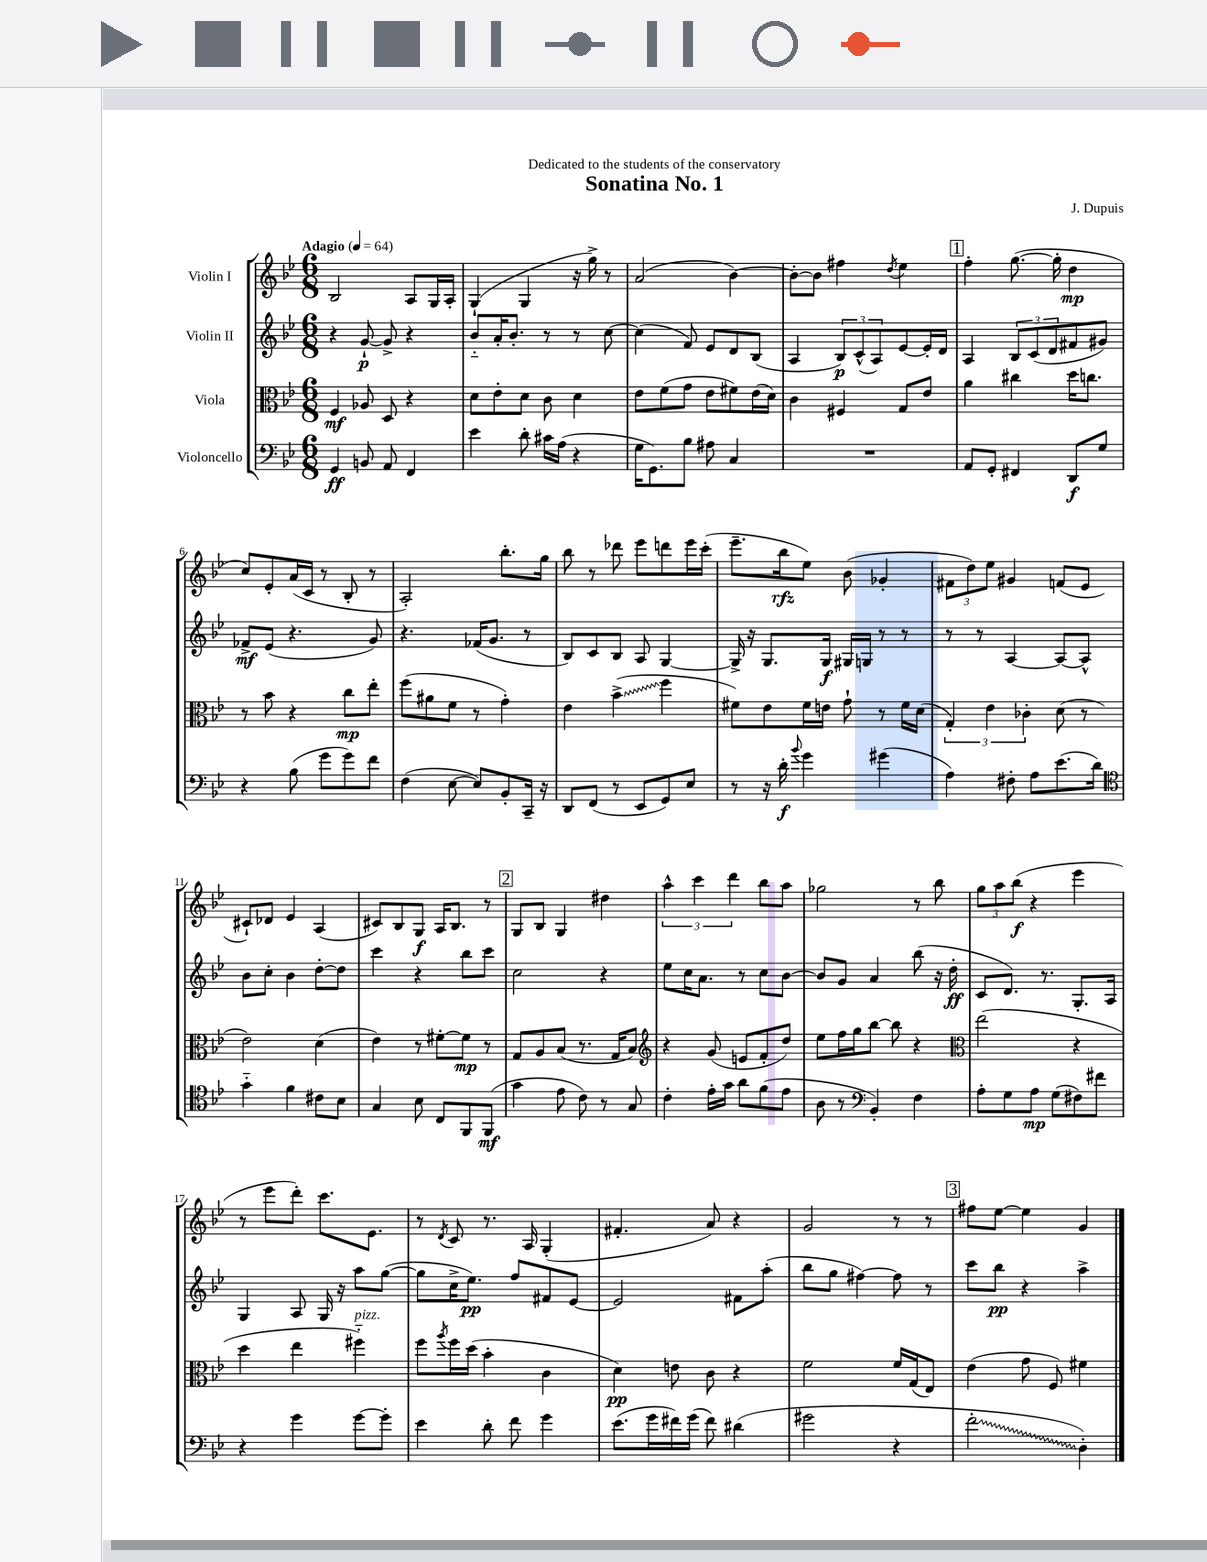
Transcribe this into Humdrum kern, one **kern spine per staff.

**kern	**kern	**kern	**kern
*staff4	*staff3	*staff2	*staff1
*clefF4	*clefC3	*clefG2	*clefG2
*k[b-e-]	*k[b-e-]	*k[b-e-]	*k[b-e-]
*M6/8	*M6/8	*M6/8	*M6/8
*MM64	*MM64	*MM64	*MM64
4GG	4F	4r	2B-
8BB	8A-	[8g`	.
8AA	8D	8g^]	.
4FF	4r	4r	8A
.	.	.	16G
.	.	.	16A'
=	=	=	=
4e-	8d	8b-'~	(4G`
.	8e-'	16a'	.
.	.	8.b-'	.
8d'	8d	.	4G
16c#	8c	8r	.
(16A	.	.	.
4r	4d	8r	16r
.	.	.	16gg^)
.	.	[8cc	8r
=	=	=	=
16G	8e-	(4cc]	(2a
8.GG)	.	.	.
.	(8f	.	.
8B-	8g	8f)	.
8A#	8e-	8e-	.
4C	8f#)	8d	[4b-)
.	(16e-	(8B-	.
.	16d)	.	.
=	=	=	=
2.r	4c	4A	8b-'_
.	.	.	8b-]
.	4F#	12B-)	4ff#
.	.	(12c^^	.
.	.	12A)	.
.	.	.	8qdd
.	8G	[8e-	4ee-
.	8e-	16e-']	.
.	.	16d	.
=	=	=	=
8AA	4a	4A	4ff'
8GG'	.	.	.
4FF#	4cc#	12B-	([8.gg
.	.	(12c	.
.	.	12d	.
.	.	.	16gg']
8DD	16dd	8f#	4dd
.	8.cc	.	.
8G	.	8g#)	.
=	=	=	=
4r	8r	8f-^	8cc)
.	8b-	(8e-	8e-'
(8B-	4r	4.r	(16a
.	.	.	16c
8g	.	.	8r
8g)	8cc	.	8B-'
8f	8ee-'	8g)	8r
=	=	=	=
(4F	(8ff	4.r	2A')
.	8a#	.	.
[8E-	8f	.	.
8E-])	8r	(16f-	.
.	.	8.g	.
8BB-'	4g')	.	8.bb-'
16CC~	.	8r	.
16r	.	.	16gg
=	=	=	=
8DD	4e-	8B-)	8bb-
(8FF	.	8c	8r
8r	(4b-^	8B-	8ddd-
8EE-	.	8A	8eee-
8GG)	4ff	[4G	8ddd
8E-	.	.	16eee-
.	.	.	(16ccc'
=	=	=	=
8r	8f#)	16G^]	8.eee-~
.	.	16r	.
16r	8e-	8.G	.
16d'	.	.	16bb-
8qqb-	.	.	.
4g	16f#	.	8ee-)
.	16e	16G	.
.	8g`	16G#	(8b-
.	.	16G	.
(4g#	8r	8r	4g-'
.	16f#	8r	.
.	(16d	.	.
=	=	=	=
4A)	6G')	8r	12f#
.	.	.	12dd)
.	.	8r	.
.	6e-	.	12ee-
8F#'	.	[4A	4g#
.	6c-'	.	.
8A	.	.	.
(8.e-	(8d	8A_	(8f
.	8r	8A^^]	8e-
16d)	.	.	.
=	=	=	=
*clefC4	*	*	*
4g'~	2e-)	8b-	8c#`)
.	.	8cc'	8d-
4f	.	4b-	4e-
8c#	(4d	[8dd'	(4A
8B-	.	8dd]	.
=	=	=	=
4G	4e-)	4ccc	8c#)
.	.	.	8B-
8B-	8r	4r	8G
8C	[8f#'	.	16A
.	.	.	8.B-
8FF	8f#]	8bb-	.
(8FF	8r	8ccc	8r
=	=	=	=
4g	8G	2cc	8G
.	8A	.	8B-
8e-	(8B-	.	4G
8c)	8.r	.	.
8r	.	4r	4dd#
.	16G	.	.
8G	8B-)	.	.
=	=	=	=
*	*clefG2	*	*
4c'	4r	8ee-	6aa^^
.	.	16cc	.
.	.	.	6ccc
.	.	8.a	.
16e-'	(8g	.	.
16g	.	.	.
.	.	.	6ddd
8a	8e	8r	.
(8f	8f'	8cc	8bb-
8e-	8dd)	[8b-	8aa
=	=	=	=
8A	8ee-	8b-]	2gg-
8r	16ff	8g	.
.	16gg	.	.
*clefF4	*	*	*
4BB-')	[8bb-	4a	.
.	8bb-]	.	.
4F	4r	(8bb-	8r
.	.	16r	8bb-
.	.	16dd'	.
=	=	=	=
*	*clefC3	*	*
8A'	(2ee-	8c	12gg
.	.	.	12aa
8G	.	8.d)	.
.	.	.	(12bb-
8A	.	.	4r
.	.	8.r	.
(8G	.	.	.
8F#)	4r	8.G'	4eee-
8f#	.	.	.
.	.	16A	.
=	=	=	=
4r	4dd	4G	8r
.	.	.	8eee-
4g	4ee-	8A	8ddd')
.	.	16G	8.ccc
.	.	16r	.
[8g	4ff#'~)	8aa	.
.	.	.	8.e-
8g']	.	([8gg	.
=	=	=	=
4e-	8ff	8gg]	8r
.	8qaa	.	8qd
.	16ff	16cc^	8c
.	(16dd	8.ee-)	.
8d'	4b-'	.	8.r
8f	.	8ff	.
.	.	.	16A
4g	4c	8f#	(4G'
.	.	[8e-	.
=	=	=	=
(8.e-	4d)	2e-]	4.f#'
16g	.	.	.
16f#)	8e	.	.
(16g	.	.	.
8f#)	8c	.	8a)
(4d#	4r	8f#	4r
.	.	(8aa'	.
=	=	=	=
2g#	2f	8bb-	2g
.	.	8gg	.
.	.	[4ff#)	.
4r	16f	8ff#]	8r
.	(16G	.	.
.	8E-)	8r	8r
=	=	=	=
2f'	(4e-	8ccc	8ff#
.	.	8bb-	[8ee-
.	8g	4r	4ee-]
.	8F)	.	.
4D')	4f#	4aa^	4g
==	==	==	==
*-	*-	*-	*-
